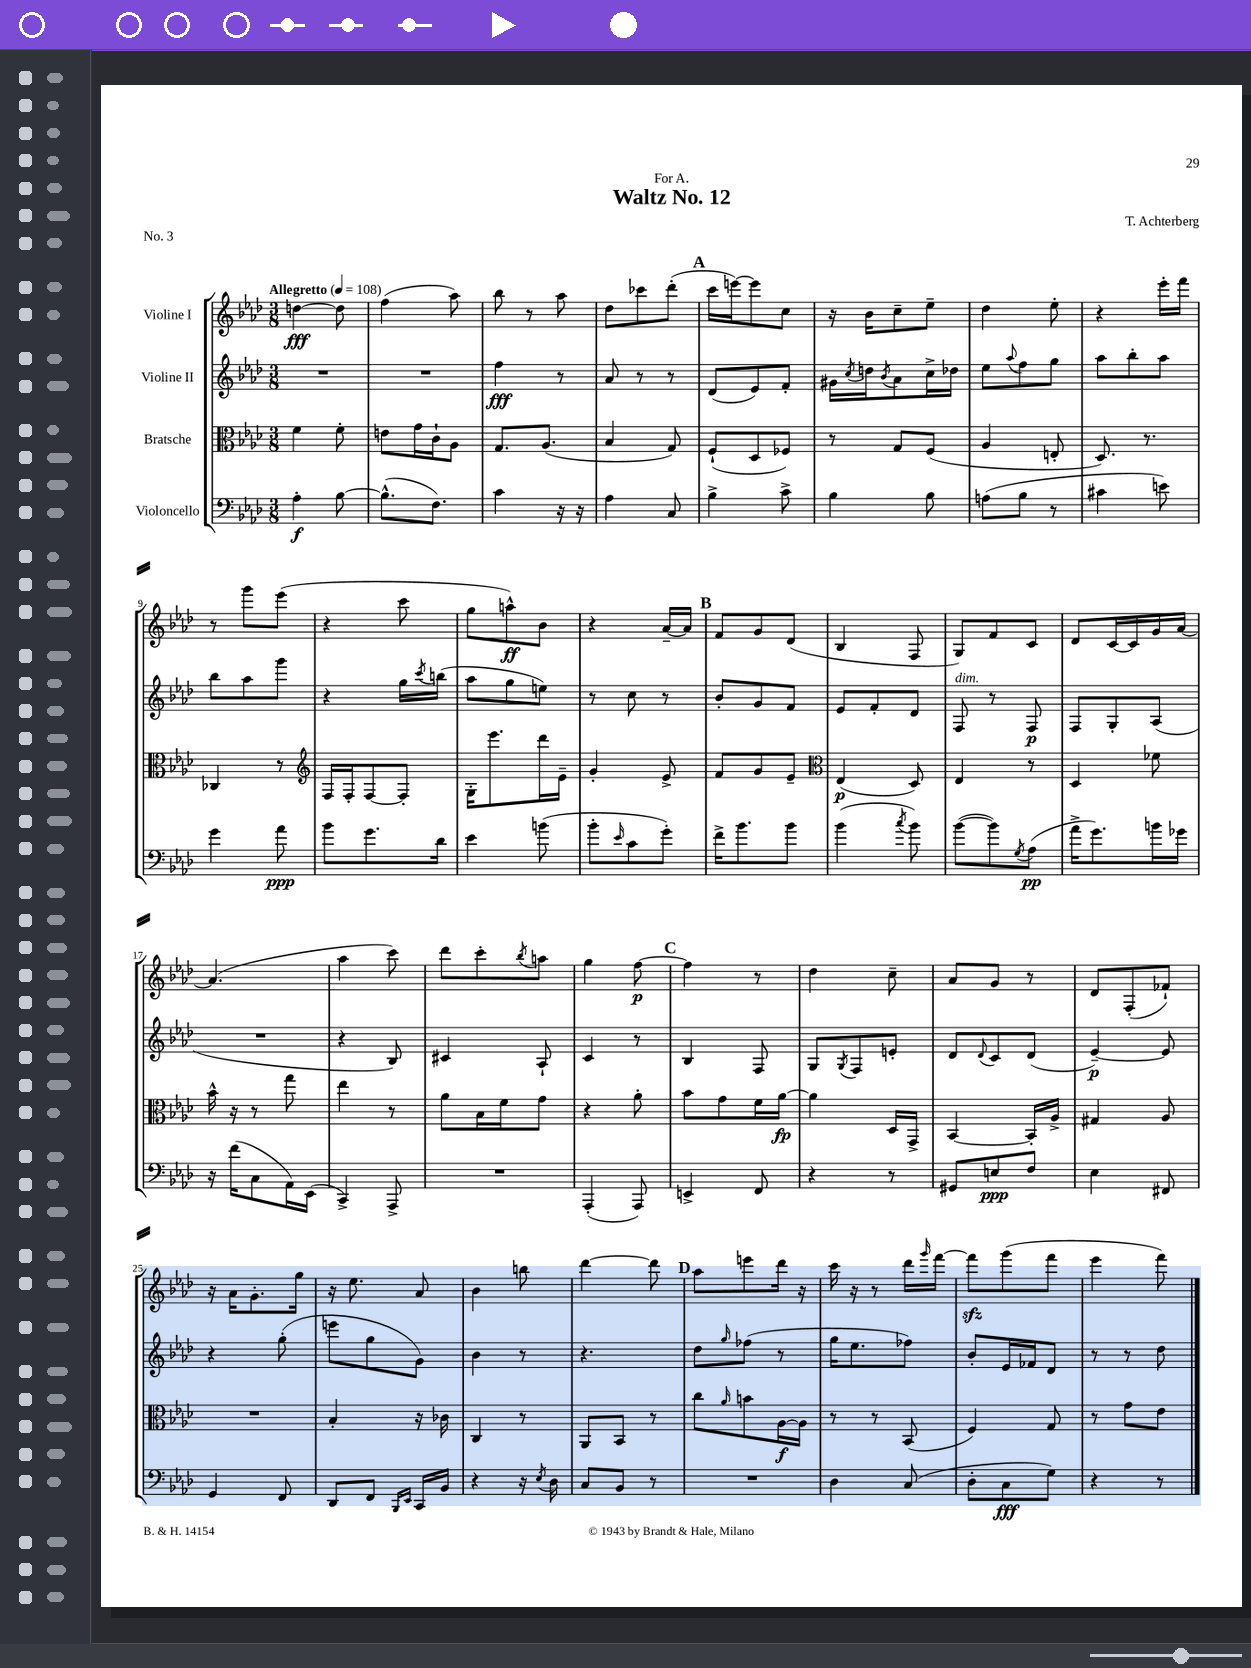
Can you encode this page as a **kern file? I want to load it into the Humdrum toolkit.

**kern	**kern	**kern	**kern
*staff4	*staff3	*staff2	*staff1
*clefF4	*clefC3	*clefG2	*clefG2
*k[b-e-a-d-]	*k[b-e-a-d-]	*k[b-e-a-d-]	*k[b-e-a-d-]
*M3/8	*M3/8	*M3/8	*M3/8
*MM108	*MM108	*MM108	*MM108
4A-'	4f	4.r	[4dd
[8B-	8f'	.	8dd]
=	=	=	=
(8.B-^^]	8e	4.r	(4ff
.	16g	.	.
8.F)	16c`	.	.
.	8A-	.	8aa-)
=	=	=	=
4c	8.G	4ff	8bb-
.	.	.	8r
.	(8.A-	.	.
16r	.	8r	8aa-
16r	.	.	.
=	=	=	=
4A-	4B-	8a-	8dd-
.	.	8r	8ccc-
8C	8G)	8r	(8ddd-'
=	=	=	=
4B-^	(8F`	(8d-	16ccc
.	.	.	[16eee)
.	8D-	8e-)	8eee]
8c^	8F-)	8f'	8cc
=	=	=	=
4B-	8r	16g#	16r
.	.	8qcc	.
.	.	16dd	16b-
.	.	8qb-	.
.	8G	8a-	8cc~
8B-	(8F	16cc^	8ee-~
.	.	16dd-	.
=	=	=	=
(8A	4A-	8ee-	4dd-
.	.	8qqaa-	.
8B-	.	8ff	.
8r	8E'	8gg	8ee-'
=	=	=	=
4c#	8.D-)	8aa-	4r
.	.	8bb-'	.
.	8.r	.	.
8e)	.	8aa-	16eee-'
.	.	.	16fff
=	=	=	=
4g	4C-	8bb-	8r
.	.	8aa-	8ggg
8a-	8r	8ggg	(8eee-
=	=	=	=
*	*clefG2	*	*
8b-	16F	4r	4r
.	16F'	.	.
8.g	[8F	.	.
.	8F']	16gg	8ccc
.	.	8qccc	.
16d-	.	(16bb	.
=	=	=	=
4e-	16G'	8aa-	8gg
.	8.eee-	.	.
.	.	8gg	8aa^^)
(8b	16ddd-	8ee)	8b-
.	16e-~	.	.
=	=	=	=
8b-'	4g'	8r	4r
16qqe-	.	.	.
8c	.	8cc	.
8g')	8e-^	8r	[16a-~
.	.	.	16a-]
=	=	=	=
16f^	8f	8b-'	8f
8.b-	.	.	.
.	8g	8g	8g
8b-	8e-~	8f	(8d-
=	=	=	=
*	*clefC3	*	*
(4b-	(4E-	8e-	4B-
.	.	8f'	.
8qcc	.	.	.
8b-)	8D-)	8d-	8F
=	=	=	=
([8b-	4E-	8F	8G)
8b-])	.	8r	8f
8qG	.	.	.
(8A-	8r	8F	8c
=	=	=	=
16a-^	4D-	8F	8d-
8.g)	.	.	.
.	.	8G'	[16c
.	.	.	16c]
16b	8f-	(8A-	16g
16g-	.	.	[16a-
=	=	=	=
16r	16b-^^	4.r	(4.a-]
(16f	16r	.	.
8C	8r	.	.
16AA-)	8gg	.	.
(16EE-	.	.	.
=	=	=	=
4CC^)	4ee-	4r	4aa-
8AAA-^	8r	8B-)	8ccc)
=	=	=	=
4.r	8a-	4c#	8ddd-
.	16B-	.	8ccc'
.	16f	.	.
.	.	.	8qbb-
.	8g	8A-`	8aa
=	=	=	=
(4AAA-'	4r	4c	4gg
8AAA-)	8a-'	8r	[8ff
=	=	=	=
4EE^	8b-	4B-	4ff]
.	8g	.	.
8FF	16f	8F	8r
.	[16a-	.	.
=	=	=	=
4r	4a-]	8G	4dd-
.	.	8qG	.
.	.	8F	.
8r	16D-	8e'	8cc~
.	16GG^	.	.
=	=	=	=
8GG#	[4BB-	8d-	8a-
.	.	8qqd-	.
8E	.	8c	8g
8F	16BB-']	(8d-	8r
.	16A-^	.	.
=	=	=	=
4E-	4G#	[4e-~)	8d-
.	.	.	(8F'
8FF#	8A-	8e-]	8f-`)
=	=	=	=
4GG	4.r	4r	16r
.	.	.	16a-
.	.	.	8.g'
8FF	.	(8gg'	.
.	.	.	16gg
=	=	=	=
8DD-	4B-'	8eee	16r
.	.	.	8.ee-
8FF	.	8gg	.
16qqBBB-	.	.	.
16qqEE-	.	.	.
16CC	16r	8g)	8a-
16BB-	16c-	.	.
=	=	=	=
4r	4C	4b-	4b-
16r	8r	8r	8bb
8qE-	.	.	.
16D-	.	.	.
=	=	=	=
8C	8AA-	4.r	[4ddd-
8BB-	8BB-	.	.
8r	8r	.	8ddd-]
=	=	=	=
4.r	8cc	8dd-	8aa-
.	16qqa-	16qqgg	.
.	8b	(8ff-	8eee
.	[16A-	8r	16ddd-
.	16A-]	.	16r
=	=	=	=
4D-	8r	16gg	16ccc
.	.	8.ee-	16r
.	8r	.	8r
(8C	(8BB-	8ff-)	16ddd-
.	.	.	16qqggg
.	.	.	[16fff
=	=	=	=
8D-'	4F)	8b-'	8fff]
8C	.	16e-	(8ggg
.	.	16f-	.
8G)	8G	8d-	8fff
=	=	=	=
4r	8r	8r	4eee-
.	8g	8r	.
8r	8e-	8dd-	8fff)
==	==	==	==
*-	*-	*-	*-
